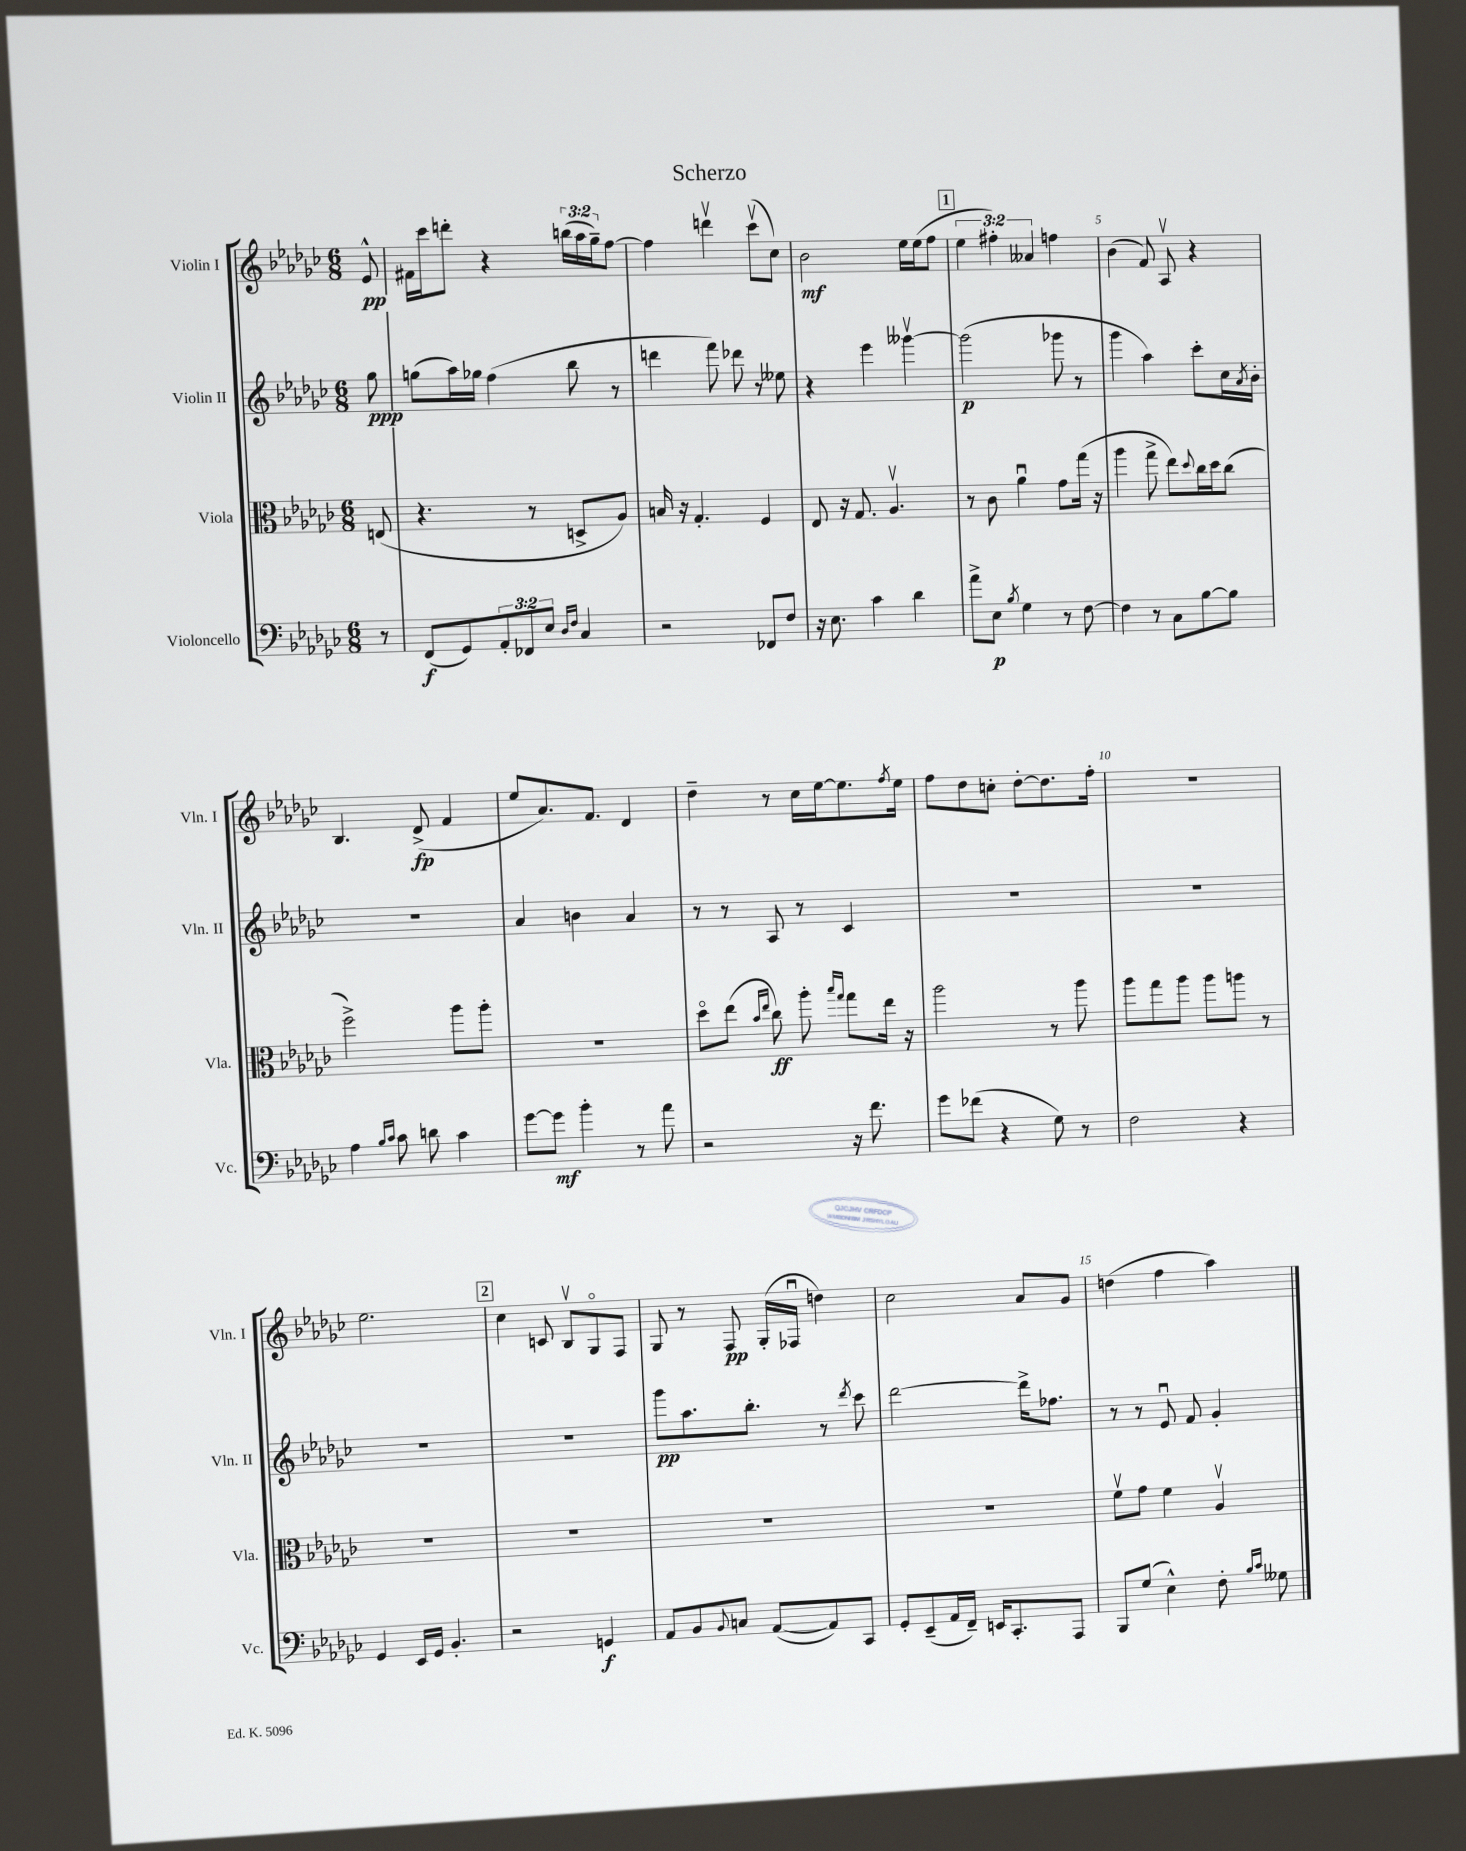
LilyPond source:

\header { title = "Scherzo" }
<<
\new StaffGroup <<
\new Staff = "s0" \with { instrumentName = "Violin I" shortInstrumentName = "Vln. I" } {
    \clef treble \key ges \major \numericTimeSignature \time 6/8 \override Staff.TupletNumber.text = #tuplet-number::calc-fraction-text \partial 8
    ees'8-^\pp |
    fis'16 ces'''16 d'''8-. r4 \tuplet 3/2 { b''16( aes''16 ges''16--) } f''8~ |
    f''4 d'''4\upbow ces'''8\upbow( ces''8) |
    bes'2\mf ees''16 ees''16( f''8 |
    \mark \markup { \box "1" } \tuplet 3/2 { ees''4 fis''4-.) aeses'4 } f''4 |
    bes'4( f'8) aes8\upbow r4 |
    bes4. des'8->\fp( f'4 |
    ees''8 aes'8.) f'8. des'4 |
    des''4-- r8 ces''16 ees''16~ ees''8. \acciaccatura { f''8 } ees''16 |
    f''8 des''8 c''8-. des''8~-. des''8. f''16-. |
    r2. |
    ees''2. |
    \mark \markup { \box "2" } ces''4 c'8 bes8\upbow ges8\flageolet f8 |
    ges8 r8 f8\pp ges16-.( fes16\downbow d''4) |
    ces''2 aes'8 ges'8 |
    d''4( f''4 aes''4) \bar "|." |
}
\new Staff = "s1" \with { instrumentName = "Violin II" shortInstrumentName = "Vln. II" } {
    \clef treble \key ges \major \numericTimeSignature \time 6/8 \partial 8
    ges''8\ppp |
    g''8( aes''16) ges''16 f''4( bes''8 r8 |
    d'''4 f'''8) des'''8 r8 eeses''8 |
    r4 ees'''4 geses'''4~\upbow |
    \mark \markup { \box "1" } geses'''2\p( ges'''8 r8 |
    ges'''4 aes''4) ces'''8-. ces''16 \acciaccatura { aes'8 } bes'16-. |
    R2. |
    aes'4 b'4 aes'4 |
    r8 r8 aes8 r8 ces'4 |
    R2. |
    R2. |
    R2. |
    \mark \markup { \box "2" } R2. |
    ges'''8\pp aes''8. bes''8.-. r8 \acciaccatura { des'''8 } ces'''8 |
    des'''2~ des'''16-> fes''8. |
    r8 r8 ees'8\downbow f'8 ges'4-. \bar "|." |
}
\new Staff = "s2" \with { instrumentName = "Viola" shortInstrumentName = "Vla." } {
    \clef alto \key ges \major \numericTimeSignature \time 6/8 \partial 8
    e8( |
    r4. r8 d8-> aes8) |
    b16 r16 ges4.-. f4 |
    ees8 r16 ges8. aes4.\upbow |
    \mark \markup { \box "1" } r8 ces'8 aes'4\downbow ges'8 ges''16( r16 |
    aes''4 ges''8-> ees''8) \appoggiatura { des''8 } ces''16 des''16 ces''8( |
    f''2->) aes''8 aes''8-. |
    R2. |
    des''8\flageolet ees''8( \grace { bes'16 ees''16 } ces''8\ff) aes''8-. \grace { bes''16 ges''16 } ges''8 ees''16 r16 |
    aes''2 r8 aes''8 |
    aes''8 ges''8 aes''8 aes''8 a''8 r8 |
    R2. |
    \mark \markup { \box "2" } R2. |
    R2. |
    R2. |
    f'8\upbow ges'8 f'4 aes4\upbow \bar "|." |
}
\new Staff = "s3" \with { instrumentName = "Violoncello" shortInstrumentName = "Vc." } {
    \clef bass \key ges \major \numericTimeSignature \time 6/8 \override Staff.TupletNumber.text = #tuplet-number::calc-fraction-text \partial 8
    r8 |
    f,8\f( ges,8) \tuplet 3/2 { aes,8-. fes,8 ees8 } \grace { des16 f16 } ces4 |
    r2 fes,8 f8 |
    r16 ees8. ces'4 des'4 |
    \mark \markup { \box "1" } aes'8-> ees8\p \acciaccatura { bes8 } ges4 r8 f8~ |
    f4 r8 ces8 bes8~ bes8 |
    aes4 \grace { bes16 ces'16 } ces'8 d'8 ces'4 |
    ges'8~ ges'8\mf bes'4-. r8 aes'8 |
    r2 r16 f'8. |
    ges'8 fes'8( r4 ges8) r8 |
    f2 r4 |
    ges,4 ees,16 ges,16 bes,4.-. |
    \mark \markup { \box "2" } r2 g,4\f |
    aes,8 bes,8 \appoggiatura { bes,8 } c8 aes,8~( aes,8) ces,8 |
    ges,8-. ees,8--( aes,16 f,16--) e,16 ces,8.-. aes,,8 |
    bes,,8 ges8( ees4-^) f8-. \grace { bes16 ces'16 } geses8 \bar "|." |
}
>>
>>
\layout { \context { \Score \override BarNumber.break-visibility = ##(#f #t #t) barNumberVisibility = #(every-nth-bar-number-visible 5) } }
